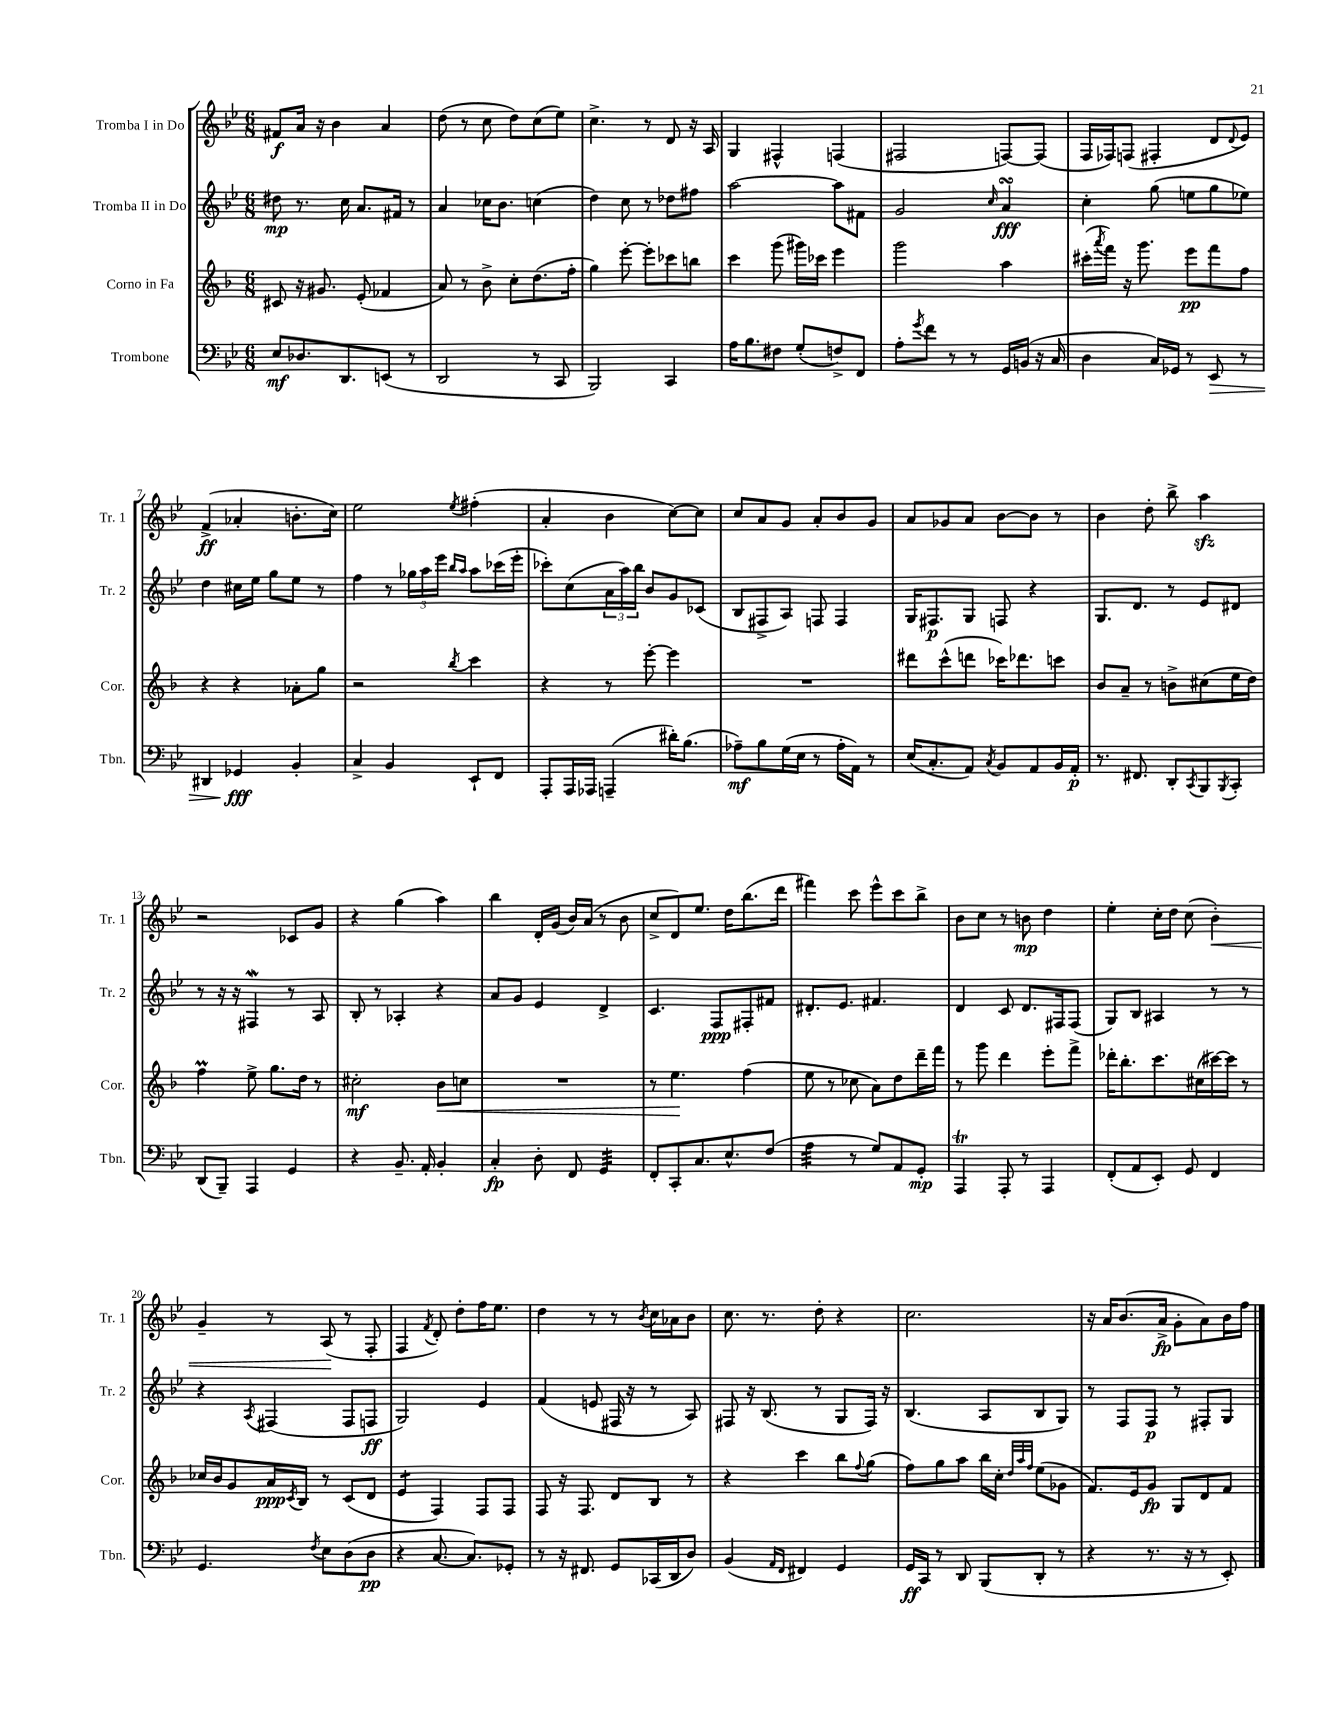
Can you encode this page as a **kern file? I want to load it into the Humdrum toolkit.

**kern	**kern	**kern	**kern
*staff4	*staff3	*staff2	*staff1
*clefF4	*clefG2	*clefG2	*clefG2
*k[b-e-]	*k[b-]	*k[b-e-]	*k[b-e-]
*M6/8	*M6/8	*M6/8	*M6/8
8E-	8c#	8dd#	8f#
8.D-	16r	8.r	16a
.	8.g#	.	16r
.	.	.	4b-
8.DD	.	16cc	.
.	(8e'	8.a	.
(8EE	4f-	.	4a
.	.	16f#	.
8r	.	8r	.
=	=	=	=
2DD	8a)	4a	(8dd
.	8r	.	8r
.	8b-^	16cc-	8cc
.	.	8.b-	.
.	8cc'	.	8dd)
8r	(8.dd	(4cc	(8cc
8CC	.	.	8ee-)
.	16ff'	.	.
=	=	=	=
2BBB-)	4gg)	4dd)	4.cc^
.	[8eee'	8cc	.
.	8eee']	8r	8r
4CC	8ccc-	8dd-	8d
.	8bb	8ff#	16r
.	.	.	16A
=	=	=	=
16A	4ccc	[2aa	4G
8.B-	.	.	.
8F#	(8ggg	.	4F#^^
(8G'	16ggg#)	.	.
.	16ccc-	.	.
8F^)	4eee	8aa]	(4F
8FF	.	8f#	.
=	=	=	=
8A'	2ggg	2g	2F#
8qg	.	.	.
8f	.	.	.
8r	.	.	.
8r	.	.	.
.	.	16qqcc	.
16GG	4aa	4a	[8F)
(16BB	.	.	.
16r	.	.	(8F]
16C	.	.	.
=	=	=	=
4D	(16ccc#'	4cc'	16F
.	8qaaa	.	.
.	16fff)	.	16F-)
.	16r	.	(8F
.	8.ggg	.	.
16C)	.	(8gg	4F#'
16GG-	.	.	.
8r	8eee	8ee	.
8EE-	8fff	8gg	8d
.	.	.	8qqd
8r	8ff	8ee-)	8e-)
=	=	=	=
4DD#	4r	4dd	(4f^
4GG-	4r	16cc#	4a-'
.	.	16ee-	.
.	.	8gg	.
4BB-'	8a-'	8ee-	8.b'
.	8gg	8r	.
.	.	.	16cc)
=	=	=	=
4C^	2r	4ff	2ee-
4BB-	.	8r	.
.	.	24gg-	.
.	.	24aa	.
.	.	24eee-	.
.	.	16qqbb-	.
.	8qbb-	16qqaa	8qee-
8EE-`	4ccc	8aa	(4ff#'
8FF	.	(16ccc-	.
.	.	16eee-'	.
=	=	=	=
8AAA'	4r	8ccc-')	4a'
16AAA	.	(8cc	.
16AAA-	.	.	.
(4AAA~	8r	24a	4b-
.	.	24aa)	.
.	.	24bb-	.
.	[8eee'	8b-	.
16d#')	4eee]	8g	[8cc)
(8.B-	.	.	.
.	.	(8c-	8cc]
=	=	=	=
8A-~)	2.r	8B-	8cc
8B-	.	8F#^	8a
(16G	.	8A)	8g
16E-	.	.	.
8r	.	8F	8a'
16A-'	.	4F	8b-
16AA)	.	.	.
8r	.	.	8g
=	=	=	=
(16E-	8ddd#	16G	8a
8.C'	.	8.F#	.
.	(8ccc^^	.	8g-
8AA)	8ddd	8G	8a
8qC	.	.	.
8BB-	16ccc-)	8F	[8b-
.	8.ddd-	.	.
8AA	.	4r	8b-]
16BB-	8ccc	.	8r
16AA'	.	.	.
=	=	=	=
8.r	8b-	8.G	4b-
.	8a~	.	.
8.FF#	.	8.d	.
.	8r	.	8dd'
8DD'	8b^	8r	8bb-^
8qCC	.	.	.
8BBB-	(8cc#	8e-	4aa
8qBBB-	.	.	.
8CC'	16ee	8d#	.
.	16dd)	.	.
=	=	=	=
(8DD	4ff	8r	2r
8BBB-~)	.	16r	.
.	.	16r	.
4AAA	8ee^	4F#	.
.	8.gg	.	.
4GG	.	8r	8c-
.	16dd	.	.
.	8r	8A	8g
=	=	=	=
4r	2cc#'	8B-'	4r
.	.	8r	.
8.BB-~	.	4A-'	(4gg
16AA'	.	.	.
4BB-'	8b-	4r	4aa)
.	8cc	.	.
=	=	=	=
4C'	2.r	8a	4bb-
.	.	8g	.
8D'	.	4e-	16d'
.	.	.	(16g
8FF	.	.	16b-)
.	.	.	(16a
4GG	.	4d^	8r
.	.	.	8b-
=	=	=	=
8FF'	8r	4.c	8cc^
8CC'	4.ee	.	8d)
8.C	.	.	8.ee-
.	.	8F	.
8.E-^^	.	.	16dd
.	(4ff	8F#'	(8.bb-
(8F	.	8f#	.
.	.	.	16ddd
=	=	=	=
4A	8ee	8.d#'	4fff#)
.	8r	.	.
.	.	8.e-	.
8r	8cc-	.	8ccc
8G)	8a)	4.f#	8eee-^^
8AA	8dd	.	8ccc
8GG'	16ddd~	.	8bb-^
.	16fff	.	.
=	=	=	=
4AAA	8r	4d	8b-
.	8ggg	.	8cc
8AAA'	4ddd	8c	8r
8r	.	8.d	8b
4AAA	8eee'	.	4dd
.	.	16F#	.
.	8fff^	(8F#	.
=	=	=	=
(8FF'	16ddd-'	8G)	4ee-'
.	8.bb-'	.	.
8AA	.	8B-	.
8EE-')	8.ccc	4A#	16cc'
.	.	.	16dd
8GG	.	.	(8cc
.	(16cc#	.	.
4FF	[16ccc#)	8r	4b-')
.	16ccc#]	.	.
.	8r	8r	.
=	=	=	=
4.GG	16cc-	4r	4g~
.	16b-	.	.
.	8g	.	.
.	.	8qA	.
.	16a	(4F#	8r
.	8qc	.	.
.	16B-	.	.
8qF	.	.	.
8E-	8r	.	(8A
(8D	(8c	8F#	8r
8D	8d	8F	8F'
=	=	=	=
4r	4e	2G)	4F
.	.	.	8qf
[8.C	4F)	.	8d')
.	.	.	8dd'
8.C])	.	.	.
.	8F	4e-	16ff
.	.	.	8.ee-
8GG-'	8F	.	.
=	=	=	=
8r	8F	(4f	4dd
16r	16r	.	.
8.FF#	8.F	.	.
.	.	8e	8r
8GG	8d	16F#	8r
.	.	16r	.
.	.	.	8qb-
(16CC-	8B-	8r	16cc
16DD	.	.	16a-
8D)	8r	8A)	8b-
=	=	=	=
(4BB-	4r	8F#	8.cc
.	.	16r	.
.	.	(8.B-	8.r
16qqAA	.	.	.
16qqFF	.	.	.
4FF#)	4ccc	.	.
.	.	8r	8dd'
4GG	8bb-	8G	4r
.	8qqff	.	.
.	(8gg	16F#)	.
.	.	16r	.
=	=	=	=
16GG	8ff)	(4.B-	2.cc
16CC	.	.	.
8r	8gg	.	.
8DD	8aa	.	.
(8BBB-	16bb-	8A	.
.	16cc'	.	.
.	32qqdd	.	.
.	32qqaa	.	.
.	32qqff	.	.
8DD'	(8ee	8B-	.
8r	8g-	8G)	.
=	=	=	=
4r	8.f)	8r	16r
.	.	.	16a
.	.	8F	(8.b-
.	16e	.	.
8.r	8g	8F	.
.	.	.	16a^
.	8G	8r	8g'
16r	.	.	.
8r	8d	8F#'	8a)
8EE-')	8f	8G	16b-
.	.	.	16ff
==	==	==	==
*-	*-	*-	*-
